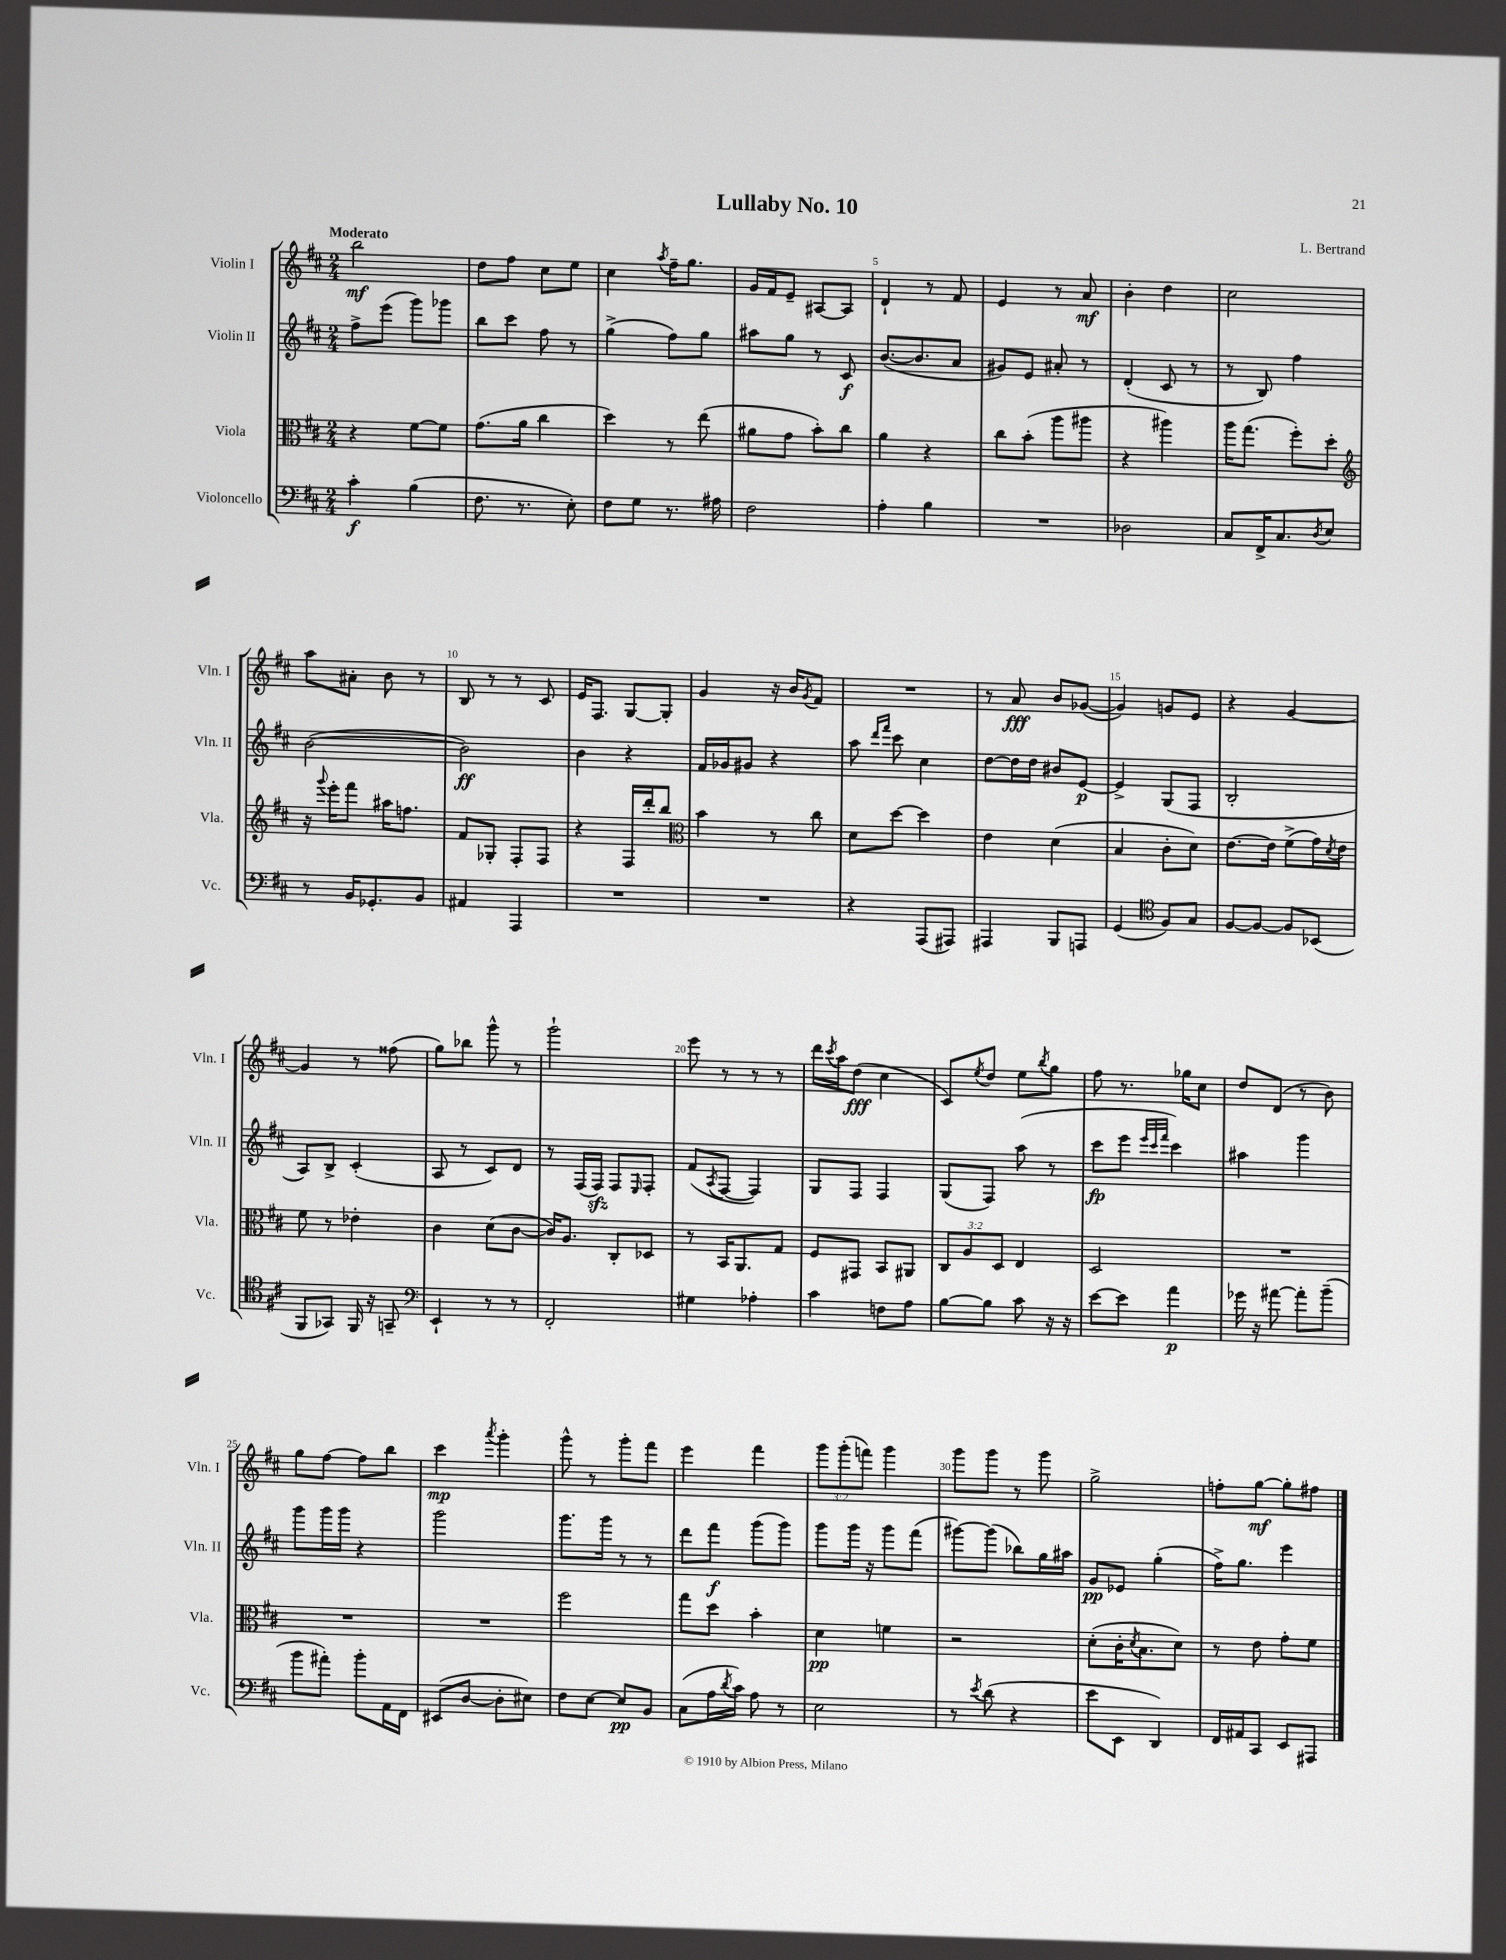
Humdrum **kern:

**kern	**dynam	**kern	**dynam	**kern	**dynam	**kern	**dynam
*part4	*part4	*part3	*part3	*part2	*part2	*part1	*part1
*staff4	*staff4	*staff3	*staff3	*staff2	*staff2	*staff1	*staff1
*I"Violoncello	*	*I"Viola	*	*I"Violin II	*	*I"Violin I	*
*I'Vc.	*	*I'Vla.	*	*I'Vln. II	*	*I'Vln. I	*
*clefF4	*	*clefC3	*	*clefG2	*	*clefG2	*
*k[f#c#]	*	*k[f#c#]	*	*k[f#c#]	*	*k[f#c#]	*
*M2/4	*	*M2/4	*	*M2/4	*	*M2/4	*
=1	=1	=1	=1	=1	=1	=1	=1
!	!	!	!	!	!	!LO:TX:a:B:t=Moderato	!
4c#'\	f	4r	.	8ff#^\L	.	2bb\	mf
.	.	.	.	(8eee\J	.	.	.
(4B\	.	[8f#\L	.	8ggg\L)	.	.	.
.	.	8f#\J]	.	8ggg-X\J	.	.	.
=2	=2	=2	=2	=2	=2	=2	=2
8.F#\	.	(8.g\L	.	8bb\L	.	8dd\L	.
.	.	.	.	8ccc#\J	.	8ff#\J	.
8.r	.	16a\Jk	.	.	.	.	.
.	.	4cc#\	.	8ff#\	.	8cc#\L	.
8E'\)	.	.	.	8r	.	8ee\J	.
=3	=3	=3	=3	=3	=3	=3	=3
8F#\L	.	4dd\)	.	(4gg^\	.	4cc#\	.
8G\J	.	.	.	.	.	.	.
.	.	.	.	.	.	8qaa/	.
8.r	.	8r	.	8ff#\L)	.	16ff#~\KL	.
.	.	.	.	.	.	8.gg\J	.
.	.	(8ee\	.	8gg\J	.	.	.
16A#X\	.	.	.	.	.	.	.
=4	=4	=4	=4	=4	=4	=4	=4
2F#\	.	8a#X\L	.	8aa#X\L	.	16g/LL	.
.	.	.	.	.	.	16f#/J	.
.	.	8g\J	.	8gg\J	.	8e~/J	.
.	.	8b'\L)	.	8r	.	[8A#X/L	.
.	.	8cc#\J	.	8c#/	f	8A#/J]	.
=5	=5	=5	=5	=5	=5	=5	=5
4A'\	.	4a\	.	([8.b/L	.	4d`/	.
.	.	.	.	8.b/]	.	.	.
4B\	.	4r	.	.	.	8r	.
.	.	.	.	8a/J	.	8f#/	.
=6	=6	=6	=6	=6	=6	=6	=6
2r	.	8cc#\L	.	8g#X/L)	.	4e/	.
.	.	(8b'\J	.	8e/J	.	.	.
.	.	8aa\L	.	8a#X'/	.	8r	.
.	.	8aa#X\J	.	8r	.	8a/	mf
=7	=7	=7	=7	=7	=7	=7	=7
2D-X\	.	4r	.	(4d'/	.	4b'\	.
.	.	4aa#X\)	.	8c#/	.	4dd\	.
.	.	.	.	8r	.	.	.
=8	=8	=8	=8	=8	=8	=8	=8
8C#/L	.	16aa\KL	.	8r	.	2cc#\	.
.	.	(8.gg\J	.	.	.	.	.
16FF#^/K	.	.	.	8B/)	.	.	.
8.C#/	.	.	.	.	.	.	.
.	.	8ff#'\L)	.	4ff#\	.	.	.
8qD/	.	.	.	.	.	.	.
8E/J	.	8dd'\J	.	.	.	.	.
!!LO:LB:g=z
=9	=9	=9	=9	=9	=9	=9	=9
*	*	*clefG2	*	*	*	*	*
8r	.	16r	.	([2b\	.	8aa\L	.
.	.	8qqggg/	.	.	.	.	.
.	.	16eee'\KL	.	.	.	.	.
16BB/KL	.	8fff#\J	.	.	.	8a#X'\J	.
8.GG-X'/	.	.	.	.	.	.	.
.	.	16aa#X\KL	.	.	.	8b\	.
.	.	8.ffn\J	.	.	.	.	.
8BB/J	.	.	.	.	.	8r	.
=10	=10	=10	=10	=10	=10	=10	=10
4AA#X/	.	8f#/L	.	2b\])	ff	8B/	.
.	.	8G-X'/J	.	.	.	8r	.
4AAA/	.	8F#'/L	.	.	.	8r	.
.	.	8F#/J	.	.	.	8c#/	.
=11	=11	=11	=11	=11	=11	=11	=11
2r	.	4r	.	4b\	.	16e/KL	.
.	.	.	.	.	.	8.F#/J	.
.	.	16F#/LL	.	4r	.	[8G/L	.
.	.	16ddd'/J	.	.	.	.	.
.	.	8bb/J	.	.	.	8G'/J]	.
=12	=12	=12	=12	=12	=12	=12	=12
*	*	*clefC3	*	*	*	*	*
2r	.	4b\	.	16f#/LL	.	4g/	.
.	.	.	.	16g-X/J	.	.	.
.	.	.	.	8g#X/J	.	.	.
.	.	8r	.	4r	.	16r	.
.	.	.	.	.	.	16b/KL	.
.	.	.	.	.	.	8qg/	.
.	.	8cc#\	.	.	.	8f#/J	.
=13	=13	=13	=13	=13	=13	=13	=13
4r	.	8d\L	.	8aa\	.	2r	.
.	.	.	.	16qqddd/LL	.	.	.
.	.	.	.	16qqfff#/JJ	.	.	.
.	.	[8dd\J	.	8ccc#\	.	.	.
(8AAA/L	.	4dd\]	.	4cc#\	.	.	.
8AAA#X/J)	.	.	.	.	.	.	.
=14	=14	=14	=14	=14	=14	=14	=14
4AAA#X/	.	4e\	.	[8dd\L	.	8r	.
.	.	.	.	16dd\L]	.	8a/	fff
.	.	.	.	16dd\JJ	.	.	.
8BBB/L	.	(4d\	.	8b#X/L	.	8b/L	.
8AAAn/J	.	.	.	[8e/J	p	([8g-X/J	.
=15	=15	=15	=15	=15	=15	=15	=15
(4GG/	.	4B/	.	4e^/]	.	4g-/])	.
*clefC4	*	*	*	*	*	*	*
8F#/L)	.	8c#'\L	.	(8G/L	.	8gn/L	.
8G/J	.	8d\J)	.	8F#/J	.	8e/J	.
=16	=16	=16	=16	=16	=16	=16	=16
[8F#/L	.	[8.e\L	.	2B'/	.	4r	.
8F#/J_	.	.	.	.	.	.	.
.	.	16e\Jk]	.	.	.	.	.
8F#/L]	.	(8f#^\L	.	.	.	[4g/	.
(8BB-X/J	.	16g\L)	.	.	.	.	.
.	.	8qd/	.	.	.	.	.
.	.	16e\JJ	.	.	.	.	.
!!LO:LB:g=z
=17	=17	=17	=17	=17	=17	=17	=17
8FF#/L	.	8f#\	.	8A/L)	.	4g/]	.
8GG-X/J)	.	8r	.	8B^/J	.	.	.
16FF#/	.	4e-X'\	.	(4c#'/	.	8r	.
16r	.	.	.	.	.	.	.
8GGn~/	.	.	.	.	.	(8ff##X\	.
=18	=18	=18	=18	=18	=18	=18	=18
*clefF4	*	*	*	*	*	*	*
4EE`/	.	4c#\	.	8A/	.	8gg\L)	.
.	.	.	.	8r	.	8bb-X\J	.
8r	.	(8d\L	.	8c#/L)	.	8ggg^^\	.
8r	.	[8c#\J	.	8d/J	.	8r	.
=19	=19	=19	=19	=19	=19	=19	=19
2FF#'/	.	16c#/KL])	.	8r	.	2ggg`\	.
.	.	8.A/J	.	.	.	.	.
.	.	.	.	(16F#/LL	.	.	.
.	.	.	.	16F#zz/JJ)	.	.	.
.	.	8C#'/L	.	8F#/L	.	.	.
.	.	.	.	16qqE/	.	.	.
.	.	8D-X/J	.	8F#'/J	.	.	.
=20	=20	=20	=20	=20	=20	=20	=20
4G#X\	.	8r	.	(8f#/L	.	8eee\	.
.	.	.	.	8qA/	.	.	.
.	.	16BB/KL	.	[8F#/J	.	8r	.
.	.	8.AA/	.	.	.	.	.
4A-X'\	.	.	.	4F#/])	.	8r	.
.	.	8G/J	.	.	.	8r	.
=21	=21	=21	=21	=21	=21	=21	=21
4c#\	.	8F#/L	.	8G/L	.	16ddd\LL	.
.	.	.	.	.	.	8qccc#/	.
.	.	.	.	.	.	16aa\J	.
.	.	8GG#X/J	.	8F#/J	.	(8dd\J	fff
8Fn\L	.	8BB/L	.	4F#/	.	4cc#\	.
8A\J	.	8AA#X/J	.	.	.	.	.
=22	=22	=22	=22	=22	=22	=22	=22
[8B\L	.	12C#/L	.	(8G/L	.	8c#/L)	.
.	.	12A/	.	.	.	.	.
.	.	.	.	.	.	8qee/	.
8B\J]	.	.	.	8F#/J)	.	8dd/J	.
.	.	12D/J	.	.	.	.	.
8c#\	.	4E/	.	(8aa\	.	8ee\L	.
.	.	.	.	.	.	8qbb/	.
16r	.	.	.	8r	.	8gg\J	.
16r	.	.	.	.	.	.	.
=23	=23	=23	=23	=23	=23	=23	=23
[8e\L	.	2D/	.	8ccc#\L	fp	8ff#\	.
8e\J]	.	.	.	8eee\J	.	8.r	.
.	.	.	.	32qqeee/LLL	.	.	.
.	.	.	.	32qqccc#/	.	.	.
.	.	.	.	32qqfff#/JJJ	.	.	.
4a\	p	.	.	4ccc#\)	.	.	.
.	.	.	.	.	.	16gg-X\KL	.
.	.	.	.	.	.	8cc#\J	.
=24	=24	=24	=24	=24	=24	=24	=24
16g-X\	.	2r	.	4aa#X\	.	8dd/L	.
16r	.	.	.	.	.	.	.
[8a#X\	.	.	.	.	.	(8d/J	.
8a#'\L]	.	.	.	4ggg\	.	8r	.
(8b~\J	.	.	.	.	.	8b\)	.
!!LO:LB:g=z
=25	=25	=25	=25	=25	=25	=25	=25
8b\L	.	2r	.	8ggg\L	.	8gg\L	.
8a#X'\J)	.	.	.	16ggg\L	.	[8ff#\J	.
.	.	.	.	16ggg\JJ	.	.	.
8b'\L	.	.	.	4r	.	8ff#\L]	.
16AA\L	.	.	.	.	.	8bb\J	.
16FF#\JJ	.	.	.	.	.	.	.
=26	=26	=26	=26	=26	=26	=26	=26
(8EE#X/L	.	2r	.	2ggg\	.	4ccc#\	mp
[8D/J	.	.	.	.	.	.	.
.	.	.	.	.	.	8qaaa/	.
8D'\L]	.	.	.	.	.	4ggg'\	.
8E#X\J)	.	.	.	.	.	.	.
=27	=27	=27	=27	=27	=27	=27	=27
8F#\L	.	2ff#\	.	8.ggg\L	.	8ggg^^\	.
[8E\J	.	.	.	.	.	8r	.
.	.	.	.	16ggg\Jk	.	.	.
8E/L]	pp	.	.	8r	.	8ggg'\L	.
8BB/J	.	.	.	8r	.	8fff#\J	.
=28	=28	=28	=28	=28	=28	=28	=28
(8C#\L	.	8gg\L	.	8ddd\L	.	4eee\	.
16A\L	.	8dd\J	.	8fff#\J	f	.	.
8qd/	.	.	.	.	.	.	.
16c#\JJ)	.	.	.	.	.	.	.
8A\	.	4b'\	.	(8ggg\L	.	4fff#\	.
8r	.	.	.	8ggg\J)	.	.	.
=29	=29	=29	=29	=29	=29	=29	=29
2E\	.	4d\	pp	8ggg\L	.	12ggg\L	.
.	.	.	.	.	.	(12ggg'\	.
.	.	.	.	16ggg\Jk	.	.	.
.	.	.	.	.	.	12fffn\J)	.
.	.	.	.	16r	.	.	.
.	.	4fn\	.	8ggg\L	.	4ggg\	.
.	.	.	.	(8fff#\J	.	.	.
=30	=30	=30	=30	=30	=30	=30	=30
8r	.	2r	.	[8ggg#X\L)	.	8ggg\L	.
8qe/	.	.	.	.	.	.	.
(8d\	.	.	.	(8ggg#\J]	.	8ggg\J	.
4r	.	.	.	8bb-X\L)	.	8r	.
.	.	.	.	16gg\L	.	8ggg\	.
.	.	.	.	16aa#X\JJ	.	.	.
=31	=31	=31	=31	=31	=31	=31	=31
8e\L	.	(8d'\L	.	8g/L	pp	2gg^\	.
8EE\J	.	16c#'\K	.	8e-X/J	.	.	.
.	.	8qd/	.	.	.	.	.
.	.	8.B\	.	.	.	.	.
4DD/)	.	.	.	(4gg'\	.	.	.
.	.	8d\J)	.	.	.	.	.
=32	=32	=32	=32	=32	=32	=32	=32
16FF#/LL	.	8r	.	16ff#^\KL)	.	8ffn'\L	.
16AA#X/J	.	.	.	8.gg\J	.	.	.
8CC#/J	.	8e\	.	.	.	[8gg\J	mf
8EE/L	.	8g'\L	.	4eee\	.	8gg'\L]	.
8AAA#X/J	.	8f#\J	.	.	.	8ff#X\J	.
==	==	==	==	==	==	==	==
*-	*-	*-	*-	*-	*-	*-	*-
